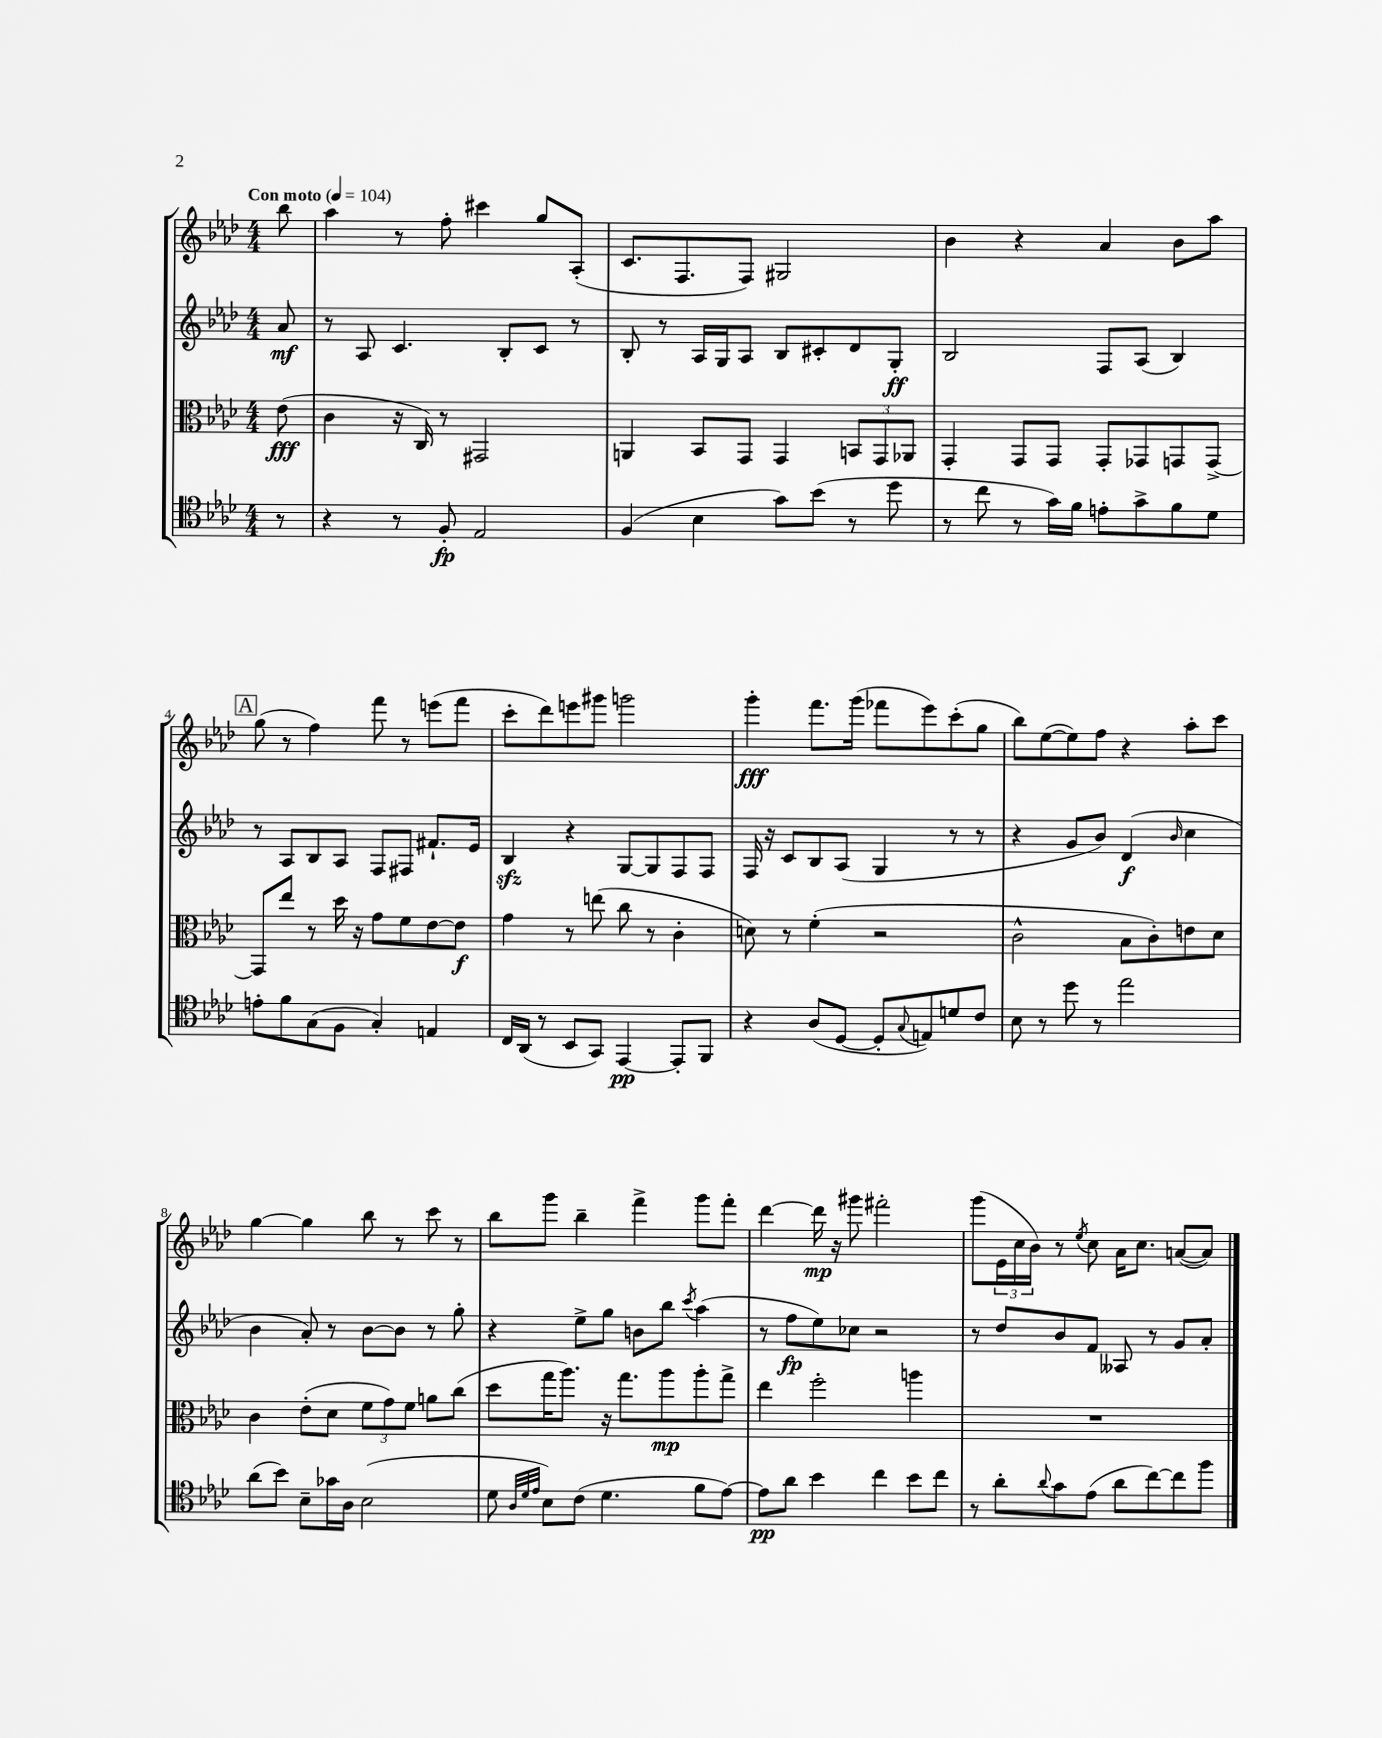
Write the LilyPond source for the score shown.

<<
\new StaffGroup <<
\new Staff = "s0" {
    \clef treble \key aes \major \numericTimeSignature \time 4/4 \partial 8 \tempo "Con moto" 4 = 104
    bes''8 |
    aes''4 r8 f''8-. cis'''4 g''8 aes8-.( |
    c'8. f8. f8) gis2 |
    bes'4 r4 aes'4 bes'8 aes''8 |
    \mark \markup { \box "A" } g''8( r8 f''4) f'''8 r8 e'''8( f'''8 |
    c'''8-. des'''8) e'''8 gis'''8 g'''2 |
    g'''4-.\fff f'''8. g'''16( fes'''8 ees'''8) c'''8-.( g''8 |
    bes''8) ees''8~( ees''8) f''8 r4 aes''8-. c'''8 |
    g''4~ g''4 bes''8 r8 c'''8 r8 |
    bes''8 g'''8 bes''4-- f'''4-> g'''8 f'''8-. |
    des'''4~ des'''16\mp r16 gis'''8 fis'''2-. |
    g'''8( \tuplet 3/2 { ees'16 c''16 bes'16) } r8 \acciaccatura { ees''8 } c''8 aes'16 c''8. a'8~( a'8) \bar "|." |
}
\new Staff = "s1" {
    \clef treble \key aes \major \numericTimeSignature \time 4/4 \partial 8
    aes'8\mf |
    r8 aes8 c'4. bes8-. c'8 r8 |
    bes8-. r8 aes16 g16 aes8 bes8 cis'8-. des'8 g8-.\ff |
    bes2 f8 aes8( bes4) |
    \mark \markup { \box "A" } r8 aes8 bes8 aes8 f8 fis8 fis'8.-! ees'16 |
    bes4\sfz r4 g8~ g8 f8 f8 |
    f16 r16 c'8 bes8 aes8( g4 r8 r8 |
    r4 g'8 bes'8) des'4\f( \grace { bes'16 } c''4 |
    bes'4 aes'8-.) r8 bes'8~ bes'8 r8 g''8-. |
    r4 ees''8-> g''8 b'8 bes''8 \acciaccatura { c'''8 } aes''4( |
    r8 f''8\fp ees''8) ces''8 r2 |
    r8 des''8 bes'8 f'8 aeses8 r8 g'8 aes'8-. \bar "|." |
}
\new Staff = "s2" {
    \clef alto \key aes \major \numericTimeSignature \time 4/4 \partial 8
    ees'8\fff( |
    c'4 r16 c16) r8 gis,2 |
    a,4 bes,8 g,8 g,4 \tuplet 3/2 { b,8 g,8 aes,8 } |
    g,4-. g,8 g,8 g,8-. ges,8 g,8 g,8~-> |
    \mark \markup { \box "A" } g,8 ees''8 r8 des''16 r16 g'8 f'8 ees'8~ ees'8\f |
    g'4 r8 e''8( c''8 r8 c'4-. |
    d'8) r8 f'4-.( r2 |
    c'2-^ bes8 c'8-.) e'8 des'8 |
    c'4 ees'8-.( des'8 \tuplet 3/2 { f'8 g'8) f'8 } a'8 c''8( |
    des''8 g''16 aes''8.) r16 g''8. aes''8\mp aes''8-. g''8-> |
    ees''4 f''2-. a''4 |
    R1 \bar "|." |
}
\new Staff = "s3" {
    \clef tenor \key aes \major \numericTimeSignature \time 4/4 \partial 8
    r8 |
    r4 r8 f8-.\fp ees2 |
    f4( bes4 g'8) bes'8( r8 des''8 |
    r8 c''8 r8 g'16) f'16 e'8-. g'8-> f'8 des'8 |
    \mark \markup { \box "A" } e'8-. f'8 g8( f8 g4-.) e4 |
    c16 aes,16( r8 bes,8 g,8) ees,4~\pp ees,8-. f,8 |
    r4 aes8( des8~ des8-. \appoggiatura { g8 } e8) d'8 c'8 |
    bes8 r8 des''8 r8 ees''2 |
    aes'8( bes'8) bes8-- ges'16 aes16 bes2( |
    des'8 \grace { aes32 des'32 ees'32 } bes8) c'8( des'4. f'8 ees'8~) |
    ees'8\pp aes'8 bes'4 c''4 bes'8 c''8 |
    r8 aes'8-. \appoggiatura { aes'8 } g'8 ees'8( aes'8 c''8~) c''8 f''8 \bar "|." |
}
>>
>>
